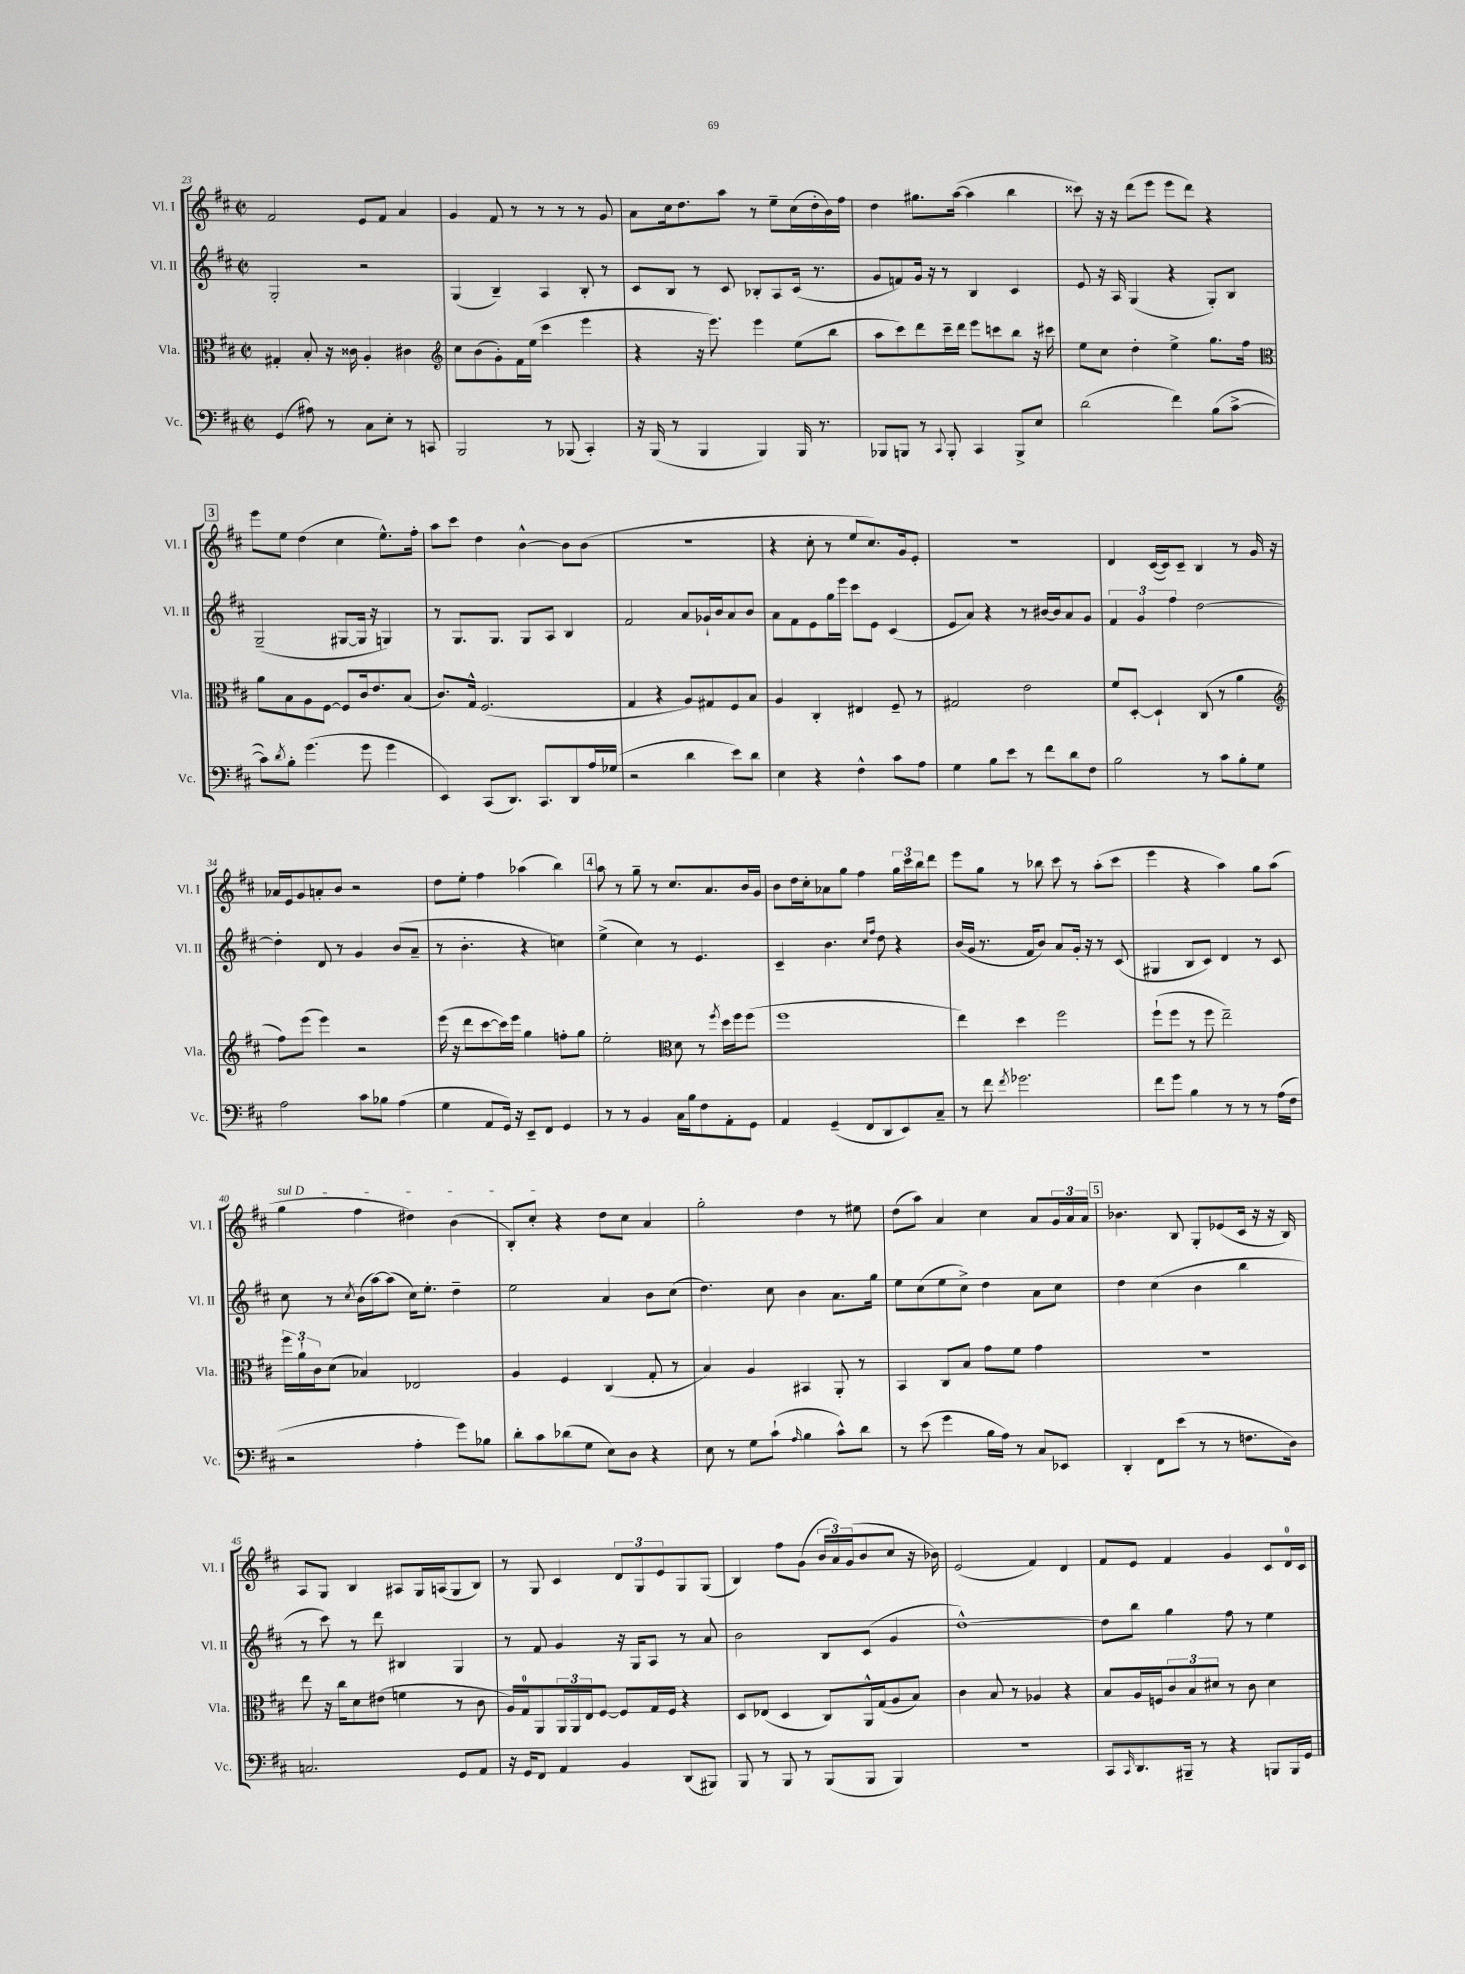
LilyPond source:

<<
\new StaffGroup <<
\new Staff = "s0" \with { instrumentName = "Vl. I" shortInstrumentName = "Vl. I" } {
    \clef treble \key d \major \defaultTimeSignature \time 2/2
    fis'2 e'8 fis'8 a'4 |
    g'4 fis'8 r8 r8 r8 r8 g'8 |
    a'8 cis''16 d''8. a''8 r8 e''8-- cis''16( d''16-. b'16) fis''16 |
    d''4 gis''8. a''16~( a''4 b''4 |
    cisis'''8) r16 r16 d'''8( e'''8 e'''8 d'''8) r4 |
    \mark \markup { \box "3" } e'''8 e''8 d''4( cis''4 e''8.-^) fis''16-. |
    a''8 cis'''8 d''4 b'4~-^ b'8 b'8( |
    R1 |
    r4 cis''8-. r8 e''8 cis''8.) g'16 e'8-. |
    R1 |
    d'4 cis'16~( cis'16) cis'8-- b4 r8 g'16 r16 |
    aes'16 e'16 g'8 a'8-. b'8 r2 |
    d''8 e''8-. fis''4 aes''4( b''4) |
    \mark \markup { \box "4" } a''8 r8 g''8-- r8 cis''8. a'8. b'16 g'16 |
    b'8 d''16 cis''16-. aes'8 g''8 fis''4 \tuplet 3/2 { g''16 cis'''16 b''16 } d'''8 |
    e'''8 g''8 r8 bes''8 cis'''8 r8 a''8-.( cis'''8 |
    e'''4 r4 a''4) g''8 a''8( |
    \once \override TextSpanner.bound-details.left.text = \markup { \italic "sul D" } g''4\startTextSpan fis''4 dis''4) b'4( |
    b8-.) cis''8-.\stopTextSpan r4 d''8 cis''8 a'4 |
    g''2-. d''4 r8 eis''8 |
    d''8( a''8) a'4 cis''4 a'8 \tuplet 3/2 { g'16 a'16 a'16 } |
    \mark \markup { \box "5" } bes'4. b8 g8-. ees'8( cis'16 r16 r16 b16) |
    a8 g8 b4 ais8 g16 a16( g8 b8) |
    r8 g8 cis'4 \tuplet 3/2 { d'8 g8 e'8 } g8 g8( |
    b4) fis''8 g'8( \tuplet 3/2 { b'16 a'16) g'16( } b'8 cis''8 r16 bes'16) |
    e'2( fis'4) d'4 |
    fis'8 e'8 fis'4 g'4 cis'8 d'16-0 cis'16 \bar "|." |
}
\new Staff = "s1" \with { instrumentName = "Vl. II" shortInstrumentName = "Vl. II" } {
    \clef treble \key d \major \defaultTimeSignature \time 2/2
    g2-. r2 |
    g4( b4--) a4 b8-. r8 |
    cis'8 b8 r8 cis'8 bes8-. a8 cis'16( r8. |
    g'8 f'8) g'16 r16 r8 b4 cis'4 |
    e'8 r16 a16 g4( r4 g8-.) b8 |
    \mark \markup { \box "3" } g2--( gis8~ gis16 r16 g4) |
    r8 g8. g8. g8 a8 b4 |
    fis'2 a'8 ges'16-! b'16 a'8 b'8 |
    a'8 fis'8 e'8 g''16 e'''16 cis'''8 e'8 cis'4( |
    e'8 a'8) r4 r8 bis'16~ bis'16 a'8 g'8 |
    \tuplet 3/2 { fis'4 g'4 fis''4 } d''2~ |
    d''4-. d'8 r8 g'4 b'8( a'8-- |
    r8 b'4.-. r4 c''4) |
    \mark \markup { \box "4" } e''4->( cis''4) r8 e'4. |
    cis'4-- b'4. \grace { cis''16 fis''16 } d''8 r4 |
    b'16( g'16 r8. fis'16 b'8) a'8 g'16-. r16 r8 cis'8( |
    gis4 b8 cis'8) d'4 r8 cis'8 |
    cis''8 r8 \acciaccatura { cis''8 } b'16( a''16~) a''8( cis''16) e''8.-. d''4-- |
    e''2 a'4 b'8 cis''8( |
    d''4.) cis''8 b'4 a'8. g''16 |
    e''8 cis''8( e''8 cis''8->) d''4 a'8 cis''8 |
    \mark \markup { \box "5" } d''4 cis''4( b'4 b''4 |
    r8 cis'''8) r8 d'''8 bis4 g4 |
    r8 fis'8 g'4 r16 g16 a8 r8 a'8 |
    b'2 b8 cis'8( g'4 |
    d''1~-^) |
    d''8 b''8 g''4 fis''8 r8 e''4 \bar "|." |
}
\new Staff = "s2" \with { instrumentName = "Vla." shortInstrumentName = "Vla." } {
    \clef alto \key d \major \defaultTimeSignature \time 2/2
    gis4-. b8-. r16 cisis'16 a4-. cis'4 |
    \clef treble cis''8 b'8( g'8-.) fis'16 e''16( cis'''4 e'''4 |
    r4 r16 e'''8.) e'''4 e''8( b''8 |
    a''8 cis'''8) d'''8 cis'''16-- d'''16 e'''8 c'''8 b''8 r16 cis'''16 |
    e''8 cis''8 d''4-. e''4-> g''8. fis''16 |
    \mark \markup { \box "3" } \clef alto a'8 b8 a8 fis8~ fis8 cis'16 e'8. b8( |
    cis'8.) g16-^ fis2.( |
    g4 r4 a8) gis8 fis8 b8 |
    a4 cis4-. eis4 fis8-- r8 |
    gis2 e'2 |
    fis'8 d8~-. d4-! cis8( r8 a'4 |
    \clef treble fis''8) e'''8( e'''4) r2 |
    e'''16( r16 d'''8 cis'''8~ cis'''16) e'''16 g''4 f''8-. g''8 |
    \mark \markup { \box "4" } e''2-. \clef alto d'8 r8 \acciaccatura { fis''8 } d''16 fis''16 fis''8( |
    fis''1 |
    e''4) d''4 fis''2 |
    fis''8-!( fis''8 r8 fis''8 e''2--) |
    \tuplet 3/2 { fis''16 a'16-! cis'16 } d'8( bes4) ees2 |
    a4 fis4 cis4( g8-. r8 |
    b4) a4 bis,4 a,8-. r8 |
    b,4 cis8 b8 g'8 fis'8 g'4 |
    \mark \markup { \box "5" } R1 |
    e''8 r16 cis''16 d'8 eis'8( f'4 r8 cis'8 |
    a16) g16-0 a,8 \tuplet 3/2 { a,16 a,16 e16 } fis8~ fis8 g16 fis16 r4 |
    d8 ees8( d4 cis8) a,16-^ g16( a8 b8) |
    cis'4 b8 r8 aes4 r4 |
    b8 a16 f16 \tuplet 3/2 { cis'8 b8 dis'8 } r8 cis'8 dis'4 \bar "|." |
}
\new Staff = "s3" \with { instrumentName = "Vc." shortInstrumentName = "Vc." } {
    \clef bass \key d \major \defaultTimeSignature \time 2/2
    g,4( ais8) r8 cis8 e8-. r8 c,8 |
    b,,2 r8 bes,,8( cis,4-.) |
    r16 b,,16( r8 b,,4 b,,4) b,,16 r8. |
    bes,,8 b,,8 r8 \appoggiatura { cis,8 } b,,8-. cis,4 b,,8-> e8 |
    d'2( fis'4) b8( cis'8~-> |
    \mark \markup { \box "3" } cis'8) \acciaccatura { d'8 } b8-. g'4.( g'8 g'4 |
    e,4) cis,8( d,8.) cis,8. d,8 a16 ges16( |
    r2 d'4 e'8) d'8 |
    e4 r4 fis4-^ cis'8 a8 |
    g4 b8 e'8 r8 fis'8 d'8 fis8 |
    b2 r8 cis'8 b8-. g8 |
    a2 cis'8 bes8 a4( |
    g4 a,8 g,16) r16 e,8-- fis,8 g,4 |
    \mark \markup { \box "4" } r8 r8 b,4 cis16 b16 fis8 a,8-. g,8 |
    a,4 g,4--( fis,8 d,8 e,8) cis8-- |
    r8 fis'8 \acciaccatura { fis'8 } ges'2. |
    fis'8 g'8 b4 r8 r8 r8 a16( fis16 |
    r2 a4-. g'8) bes8 |
    d'8-. cis'8 des'8( g8 e8) d8 r4 |
    e8 r8 g8 cis'8-!( \grace { a16 } b4 cis'8-^) d'8 |
    r8 e'8( g'4 b16 a16) r8 cis8 ees,8 |
    \mark \markup { \box "5" } d,4-. fis,8 e'8( r8 r8 f8. d16) |
    c2. g,8 a,8 |
    r16 g,16 fis,8 a,4 b,4 d,8( bis,,8) |
    b,,8 r8 b,,8 r8 b,,8( b,,8 b,,4) |
    r1 |
    cis,8 \grace { cis,16 } d,8. bis,,16-- r8 r4 b,,8 b,,16 g,16 \bar "|." |
}
>>
>>
\layout { \context { \Score currentBarNumber = #23 } }
